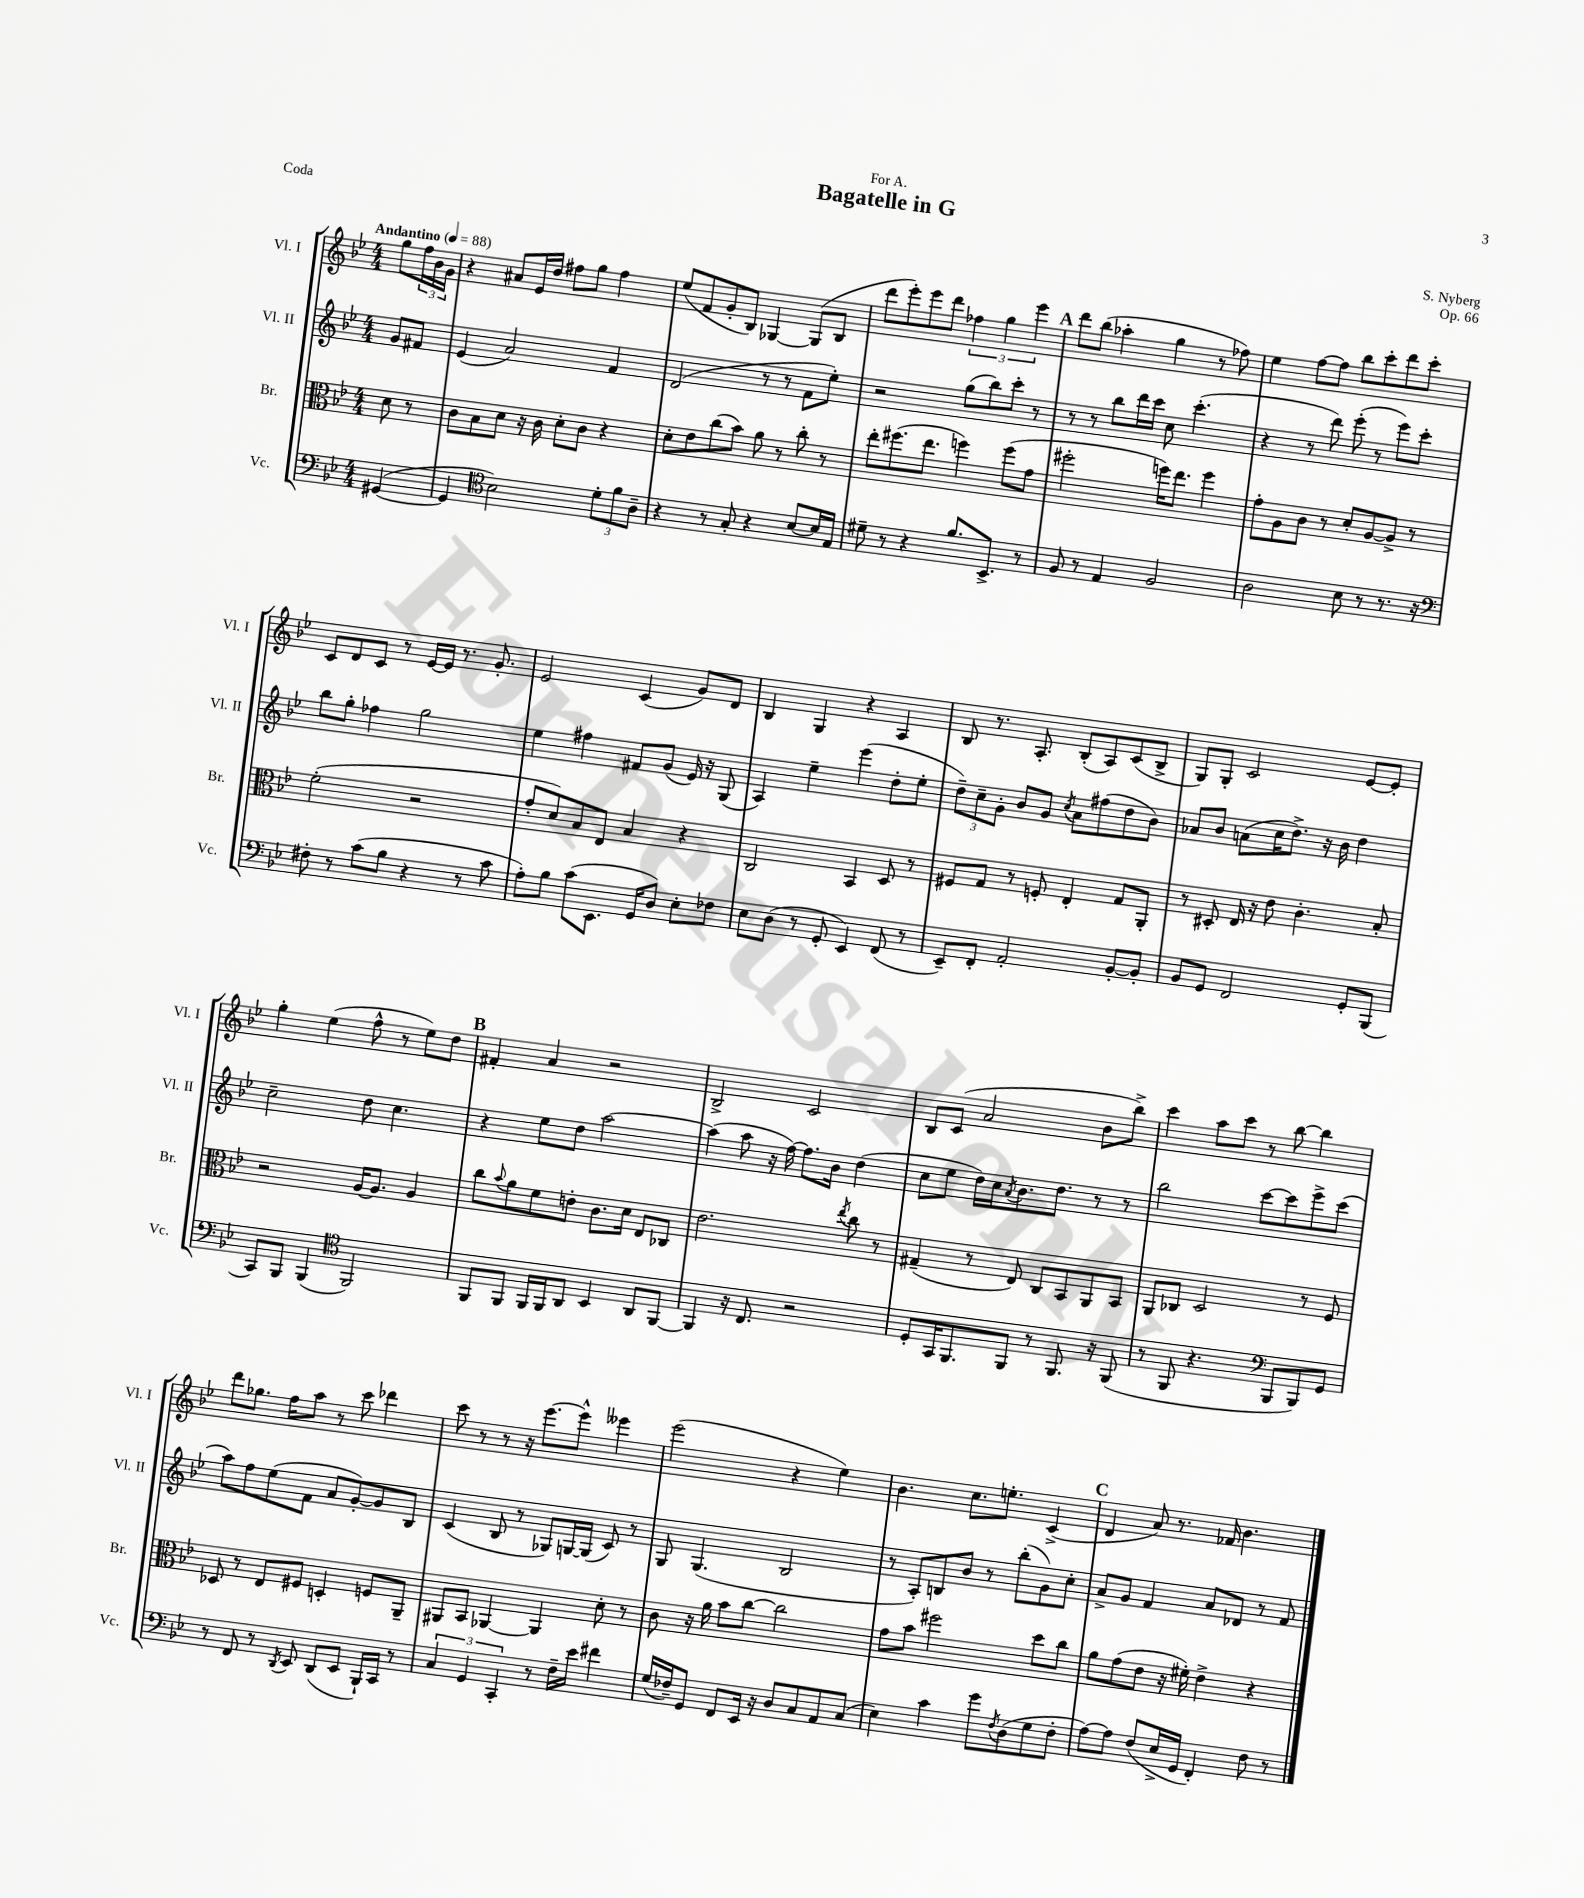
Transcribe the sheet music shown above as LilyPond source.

\header { title = "Bagatelle in G" composer = "S. Nyberg" dedication = "For A." opus = "Op. 66" piece = "Coda" }
<<
\new StaffGroup <<
\new Staff = "s0" \with { instrumentName = "Vl. I" shortInstrumentName = "Vl. I" } {
    \clef treble \key bes \major \numericTimeSignature \time 4/4 \partial 4 \tempo "Andantino" 4 = 88
    g''8 \tuplet 3/2 { f''16 bes'16 g'16 } |
    r4 ais'8 ees'16 d''16 fis''8 g''8 fis''4 |
    ees''8( f'8 g'8-. bes8) ges4~ ges8( bes8 |
    d'''8 ees'''8-.) ees'''8 d'''8 \tuplet 3/2 { fes''4 g''4 ees'''4 } |
    \mark \markup { \bold "A" } d'''8 bes''8( aes''4-. g''4 r8 fes''8) |
    ees''4 f''8~ f''8 bes''8 c'''8-. d'''8 c'''8-. |
    c'8 d'8 c'8 r8 ees'16~ ees'16 r8. g'8.-. |
    ees'2 c'4( g'8) d'8 |
    bes4 g4 r4 a4 |
    bes8 r8. a8.-. bes8-.( a8) c'8( bes8-> |
    g8) g8-. c'2 ees'8~ ees'8-. |
    g''4-. ees''4( f''8-^ r8 ees''8) d''8 |
    \mark \markup { \bold "B" } fis'4-. a'4 r2 |
    bes2-> c'2 |
    bes8 c'8( a'2 bes'8 bes''8->) |
    c'''4 a''8 c'''8 r8 bes''8~ bes''4 |
    d'''8 ges''8. f''16 a''8 r8 c'''8 des'''4 |
    c'''8 r8 r8 r16 ees'''8.~ ees'''8-^ eeses'''4 |
    ees'''2( r4 ees''4) |
    bes'4. c''8. e''8.-. c'4->( |
    \mark \markup { \bold "C" } d'4 a'8) r8. fes'16 bes'4. \bar "|." |
}
\new Staff = "s1" \with { instrumentName = "Vl. II" shortInstrumentName = "Vl. II" } {
    \clef treble \key bes \major \numericTimeSignature \time 4/4 \partial 4
    g'8 fis'8 |
    ees'4( a'2) f'4 |
    d'2( r8 r8 f'8 ees''8-.) |
    r2 g''8( bes''8) c'''8-. r8 |
    \mark \markup { \bold "A" } r8 r8 bes''8 d'''16 c'''16 c''8 c'''4.-.( |
    r4 r8 d'''8) ees'''8-.( r8 ees'''8) c'''8-. |
    bes''8 g''8-. fes''4 g''2 |
    ees''4 fis''4 fis'8 g'8( ees'16) r16 g8( |
    a4) ees''4-- ees'''4( d''8-. ees''8-. |
    \tuplet 3/2 { d''8--) c''8-- g'8-. } bes'8 g'8 \acciaccatura { c''8 } a'8 fis''8( d''8 bes'8) |
    aes'8 bes'8 a'8( c''16 d''8.->) r16 bes'16 d''4 |
    c''2-- d''8 c''4. |
    \mark \markup { \bold "B" } r4 ees''8 d''8 a''2~ |
    a''4( a''8 r16 f''16~) f''8. bes'16 d''4( |
    c''8 ees''8 d''16) c''16 \acciaccatura { a'8 } bes'8. d''8. r8 r8 |
    bes''2 c'''8~ c'''8 ees'''8-> c'''8( |
    a''8) f''8 ees''8( f'8 a'8 g'8~-.) g'8 bes8 |
    c'4( bes8 r8 ges8) g16~ g16( c'8) r8 |
    g8 g4.( bes2 |
    r8 a8-.) b8 bes'8 r8 bes''8-.( g'8) c''8-. |
    \mark \markup { \bold "C" } a'8-> g'8 f'4 a'8 des'8 r8 f'8 \bar "|." |
}
\new Staff = "s2" \with { instrumentName = "Br." shortInstrumentName = "Br." } {
    \clef alto \key bes \major \numericTimeSignature \time 4/4 \partial 4
    d'8 r8 |
    c'8 bes8 d'8 r16 c'16 d'8-. c'8 r4 |
    d'8-. ees'8 c''8( bes'8) a'8 r8 c''8-. r8 |
    ees''8-. fis''8.( ees''8. f''4) f''8( g'8 |
    \mark \markup { \bold "A" } fis''2-. f''16) ees''8. f''4 |
    g'8-. a8 c'8 r8 d'8-. a8~ a8-> r8 |
    f'2-.( r2 |
    g'8-. d'8) bes8 ees8 bes4 r4 |
    c2 bes,4 d8 r8 |
    fis8 g8 r8 f8-. ees4-. g8 a,8-. |
    r8 dis8-. ees16 r16 ees'8 c'4.-. bes8-. |
    r2 a16~ a8. a4 |
    \mark \markup { \bold "B" } c''8 \appoggiatura { bes'8 } a'8 f'8 e'8-. c'8. d'16 ees8 ces8 |
    ees'2. \acciaccatura { ees''8 } c''8 r8 |
    gis4--( r8 ees8) c8 bes,8 a,8 bes,8 |
    a,8 ces8 d2 r8 f8 |
    des8 r8 ees8 fis8 d4-. f8 a,8-- |
    ais,8 bes,8 aes,4~ aes,4 d'8-. r8 |
    c'8 r16 a'16 bes'8 c''8~ c''2 |
    g'8 bes'8 fis''2 d''8 c''8 |
    \mark \markup { \bold "C" } a'8 g'8( ees'8 r16 fis'16-.) ees'4-> r4 \bar "|." |
}
\new Staff = "s3" \with { instrumentName = "Vc." shortInstrumentName = "Vc." } {
    \clef bass \key bes \major \numericTimeSignature \time 4/4 \partial 4
    gis,4~( |
    gis,4 \clef tenor bes2) \tuplet 3/2 { d'8-. f'8 a8-- } |
    r4 r8 g8-. r4 bes8~ bes16 ees16 |
    dis'8-- r8 r4 f'8. bes,8.-> r8 |
    \mark \markup { \bold "A" } f8 r8 ees4 f2 |
    a2 bes8 r8 r8. r16 |
    \clef bass fis8-. r8 c'8( bes8 r4 r8 c'8 |
    a8-.) bes8 c'8( ees,8. g,16 d8) ees8-. fes8 |
    ees8 d8( r8 g,8-. ees,4) f,8( r8 |
    ees,8--) f,8-. a,2-. bes,8~-. bes,8-. |
    bes,8 g,8 f,2 g,8-. bes,,8( |
    c,8) bes,,8 bes,,4( \clef tenor f,2) |
    \mark \markup { \bold "B" } f,8 f,8 f,16 f,16 a,8 bes,4 a,8 f,8~ |
    f,4 r16 c8. r2 |
    d8-. g,16 f,8. f,8 r8 f,8. r16 f,8( |
    r8 f,8 r4. \clef bass bes,,8 bes,,8) g,8 |
    r8 f,8 r8 \acciaccatura { d,8 } ees,8 d,8( ees,8 bes,,16-!) c,16 r8 |
    \tuplet 3/2 { c4 g,4 c,4-. } r8 f16-- ees'16 fis'4 |
    g16( fes16--) g,8 f,8 ees,16 r16 d8 c8 a,8 c8( |
    ees4) c'4 g'8 \acciaccatura { f8 } d8( g8 f8-. |
    \mark \markup { \bold "C" } a8~) a8 f8( ees16-> g,16 f,4-.) f8 r8 \bar "|." |
}
>>
>>
\layout { \context { \Score \remove "Bar_number_engraver" } }
